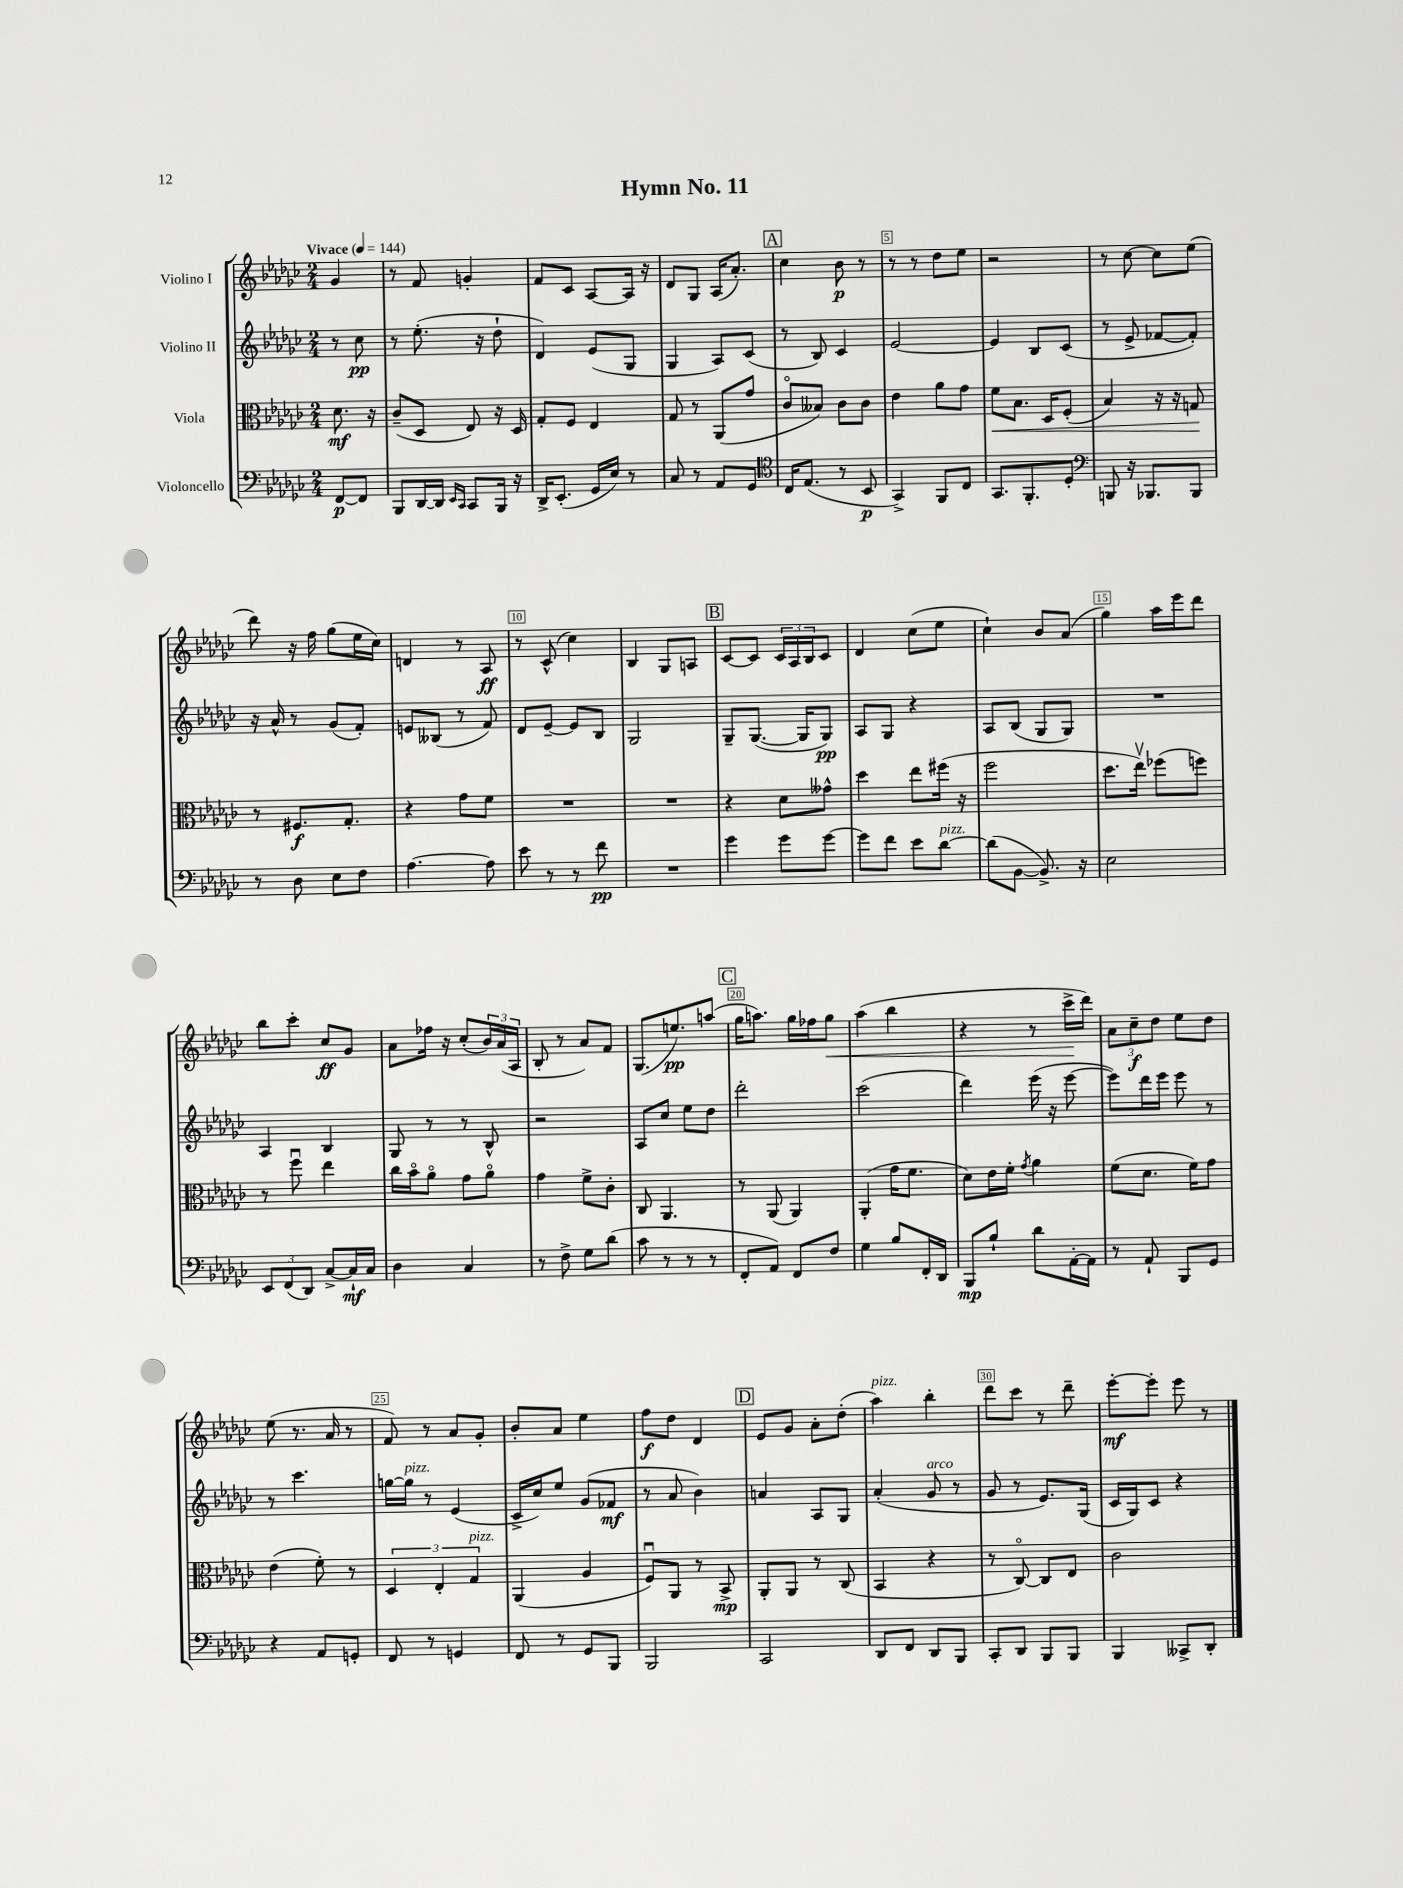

**kern	**kern	**kern	**kern
*staff4	*staff3	*staff2	*staff1
*clefF4	*clefC3	*clefG2	*clefG2
*k[b-e-a-d-g-c-]	*k[b-e-a-d-g-c-]	*k[b-e-a-d-g-c-]	*k[b-e-a-d-g-c-]
*M2/4	*M2/4	*M2/4	*M2/4
*MM144	*MM144	*MM144	*MM144
[8FF/L	8.d-\	8r	4g-/
8FF/]J	.	8cc-\	.
.	16r	.	.
=	=	=	=
8BBB-/L	(8c-~/L	8r	8r
[16DD-/L	8D-/J	(8.ee-'\	8f/
16DD-/]JJ	.	.	.
16qqEE-/LL	.	.	.
16qqCC-/JJ	.	.	.
8CC-/L	8E-/)	.	4g'/
.	.	16r	.
16BBB-/Jk	16r	8dd-`\	.
16r	16D-/	.	.
=	=	=	=
16DD-^/LK	8G-'/L	4d-/)	8f/L
(8.EE-'/J	.	.	.
.	8F/J	.	8c-/J
16GG-/LL	4E-/	(8e-/L	[8A-/L
16E-/JJ)	.	.	.
8r	.	8G-/J	16A-/]Jk
.	.	.	16r
=	=	=	=
8C-/	8G-/	4G-/	8d-/L
8r	8r	.	8G-/J
8AA-/L	(8AA-/L	8A-/L)	(16A-/LK
.	.	.	8.a-'/J)
8GG-/J	8g-/J	(8c-/J	.
=	=	=	=
*clefC4	*	*	*
16C-/LK	8c-o/L	8r	4cc-\
(8.E-/J	.	.	.
.	8B--/J)	8B-/)	.
8r	8c-\L	4c-/	8b-\
8BB-/	8c-\J	.	8r
=	=	=	=
4GG-^/)	4e-\	[2e-/	8r
.	.	.	8r
8FF/L	8a-\L	.	8dd-\L
8C-/J	8g-\J	.	8ee-\J
=	=	=	=
8.GG-/L	8f\L	4e-/]	2r
.	8.B-\J	.	.
8.FF'/	.	.	.
.	.	8B-/L	.
.	16D-/LK	.	.
8D-'/J	(8F'/J	(8c-/J	.
=	=	=	=
*clefF4	*	*	*
8BBB/	4B-/)	8r	8r
16r	.	8e-^/	[8cc-\
8.BBB-/L	.	.	.
.	16r	[8f-/L	8cc-\]L
.	16r	.	.
8BBB-/J	8G/	8f-'/]J)	(8ee-\J
=	=	=	=
8r	8r	16r	8ddd-\)
.	.	16a-^^/	.
8D-\	8.F#/L	8r	16r
.	.	.	16ff\
8E-\L	.	(8g-/L	(8gg-\L
.	8.G-'/J	.	.
8F\J	.	8f'/J)	16ee-\L
.	.	.	16cc-\JJ)
=	=	=	=
[4.A-\	4r	8e/L	4d/
.	.	(8B--/J	.
.	8g-\L	8r	8r
8A-\]	8f\J	8f/)	8A-/
=	=	=	=
8e-\	2r	8d-/L	8r
8r	.	[8e-~/J	(8c-^^/
8r	.	8e-/]L	4cc-\)
8f\	.	8B-/J	.
=	=	=	=
2r	2r	2G-/	4B-/
.	.	.	8G-/L
.	.	.	8A/J
=	=	=	=
4g-\	4r	8G-~/L	[8c-/L
.	.	([8.G-/J	8c-/]J
8g-\L	8d-\L	.	24c-/LL
.	.	.	24A-/
.	.	16G-/]LK	.
.	.	.	24B-/J
[8g-\J	8g--^^\J	8G-/J)	8c-/J
=	=	=	=
8g-\]L	4dd-\	8A-/L	4d-/
8f\J	.	8G-/J	.
8e-\L	8ee-\L	4r	(8cc-\L
[8d-\J	(16ff#\Jk	.	8ee-\J
.	16r	.	.
=	=	=	=
(8d-\]L	2ff\	8A-/L	4cc-`\)
[8BB-\J	.	(8B-/J	.
8.BB-^/])	.	8G-/L	8b-/L
.	.	8G-/J)	(8a-/J
16r	.	.	.
=	=	=	=
2E-\	8.dd-\L	2r	4gg-\)
.	16ee-v\Jk)	.	.
.	(8ff-\L	.	16aa-\LL
.	.	.	16eee-\J
.	8ff\J)	.	8ddd-\J
=	=	=	=
12EE-/L	8r	4A-/	8bb-\L
(12FF/	.	.	.
.	8ffu\	.	8ccc-'\J
12DD-/J)	.	.	.
[8C-^/L	4ee-\	4B-/	8cc-/L
16C-`/]L	.	.	8g-/J
16C-/JJ	.	.	.
=	=	=	=
4D-\	16cc-\LL	8G-/	8a-\L
.	16b-o\J	.	.
.	8a-o\J	8r	16ff-\Jk
.	.	.	16r
4C-/	8g-\L	8r	(8cc-'/L
.	8a-o\J	8B-^^/	24b-/L)
.	.	.	(24a-/
.	.	.	24A-/JJ
=	=	=	=
8r	4g-\	2r	8B-'/
8F^\	.	.	8r
8G-\L	8f^\L	.	8a-/L)
(8d-\J	8c-'\J	.	8f/J
=	=	=	=
8c-\	8C-/	8A-/L	(8.G-/L
8r	4.AA-/	8cc-/J	.
.	.	.	8.ee/)
8r	.	8ee-\L	.
8r	.	8dd-\J	(8aa/J
=	=	=	=
8FF'/L	8r	2ddd-'\	16gg-\LK
.	.	.	8.aa\J)
8AA-/J)	(8AA-/	.	.
8FF/L	4AA-/)	.	16gg-\LL
.	.	.	16ff-\J
8F/J	.	.	8gg-\J
=	=	=	=
4G-\	(4AA-'/	(2ccc-\	(4aa-\
8B-/L	16g-\LK	.	4bb-\
.	8.f\J	.	.
16FF'/L	.	.	.
16DD-/JJ	.	.	.
=	=	=	=
8BBB-/L	8d-\L)	4ddd-\)	4r
8B-`/J	16e-\L	.	.
.	16f'\JJ	.	.
.	8qg-/	.	.
8d-\L	4a-\	(16eee-\	8r
.	.	16r	.
[16AA-'\L	.	[8eee-\	16ccc-^\LL
16AA-\]JJ	.	.	16ddd-\JJ)
=	=	=	=
8r	(8f\L	8eee-\]L)	12a-\L
.	.	.	12cc-~\
8AA-`/	8.d-\J	16ddd-\L	.
.	.	.	12dd-\J
.	.	16eee-\JJ	.
8BBB-/L	.	8eee-\	8ee-\L
.	16f\LK)	.	.
8GG-/J	8g-\J	8r	8dd-\J
=	=	=	=
4r	(4e-\	8r	(8ee-\
.	.	4.ccc-\	8.r
8AA-/L	8f'\)	.	.
.	.	.	16a-/
8GG'/J	8r	.	8r
=	=	=	=
8FF/	6D-/	[16gg\LL	8f/)
.	.	16gg\]JJ	.
8r	.	8r	8r
.	6E-'/	.	.
4GG/	.	(4e-/	8a-/L
.	6G-/	.	.
.	.	.	8g-'/J
=	=	=	=
8FF/	(4AA-/	16c-^/LL	8b-'/L
.	.	16cc-/J)	.
8r	.	8ee-/J	8a-/J
8GG-/L	4A-/	(8g-/L	4ee-\
8BBB-/J	.	8f-/J	.
=	=	=	=
2BBB-/	8Fu/L)	8r	8ff\L
.	8AA-/J	8a-/	8dd-\J
.	8r	4b-\)	4d-/
.	8BB-^/	.	.
=	=	=	=
2CC-/	8AA-'/L	4a/	8e-/L
.	8AA-/J	.	8g-/J
.	8r	8A-/L	8a-'\L
.	(8C-/	8G-/J	(8dd-'\J
=	=	=	=
8DD-/L	4BB-/	(4a-'/	4aa-\)
8FF/J	.	.	.
8DD-/L	4r	8g-/	4bb-'\
8BBB-/J	.	8r	.
=	=	=	=
8CC-'/L	8r	8g-/	8ddd-\L
8DD-/J	[8C-o/)	8r	8ccc-\J
8BBB-/L	8C-/]L	8.e-/L)	8r
8BBB-/J	8E-/J	.	8ddd-~\
.	.	(16G-/Jk	.
=	=	=	=
4BBB-/	2c-\	16c-/LL	[8eee-'\L
.	.	16G-/J)	.
.	.	8c-/J	8eee-'\]J
8CC--^/L	.	4r	8eee-\
8DD-'/J	.	.	8r
==	==	==	==
*-	*-	*-	*-
